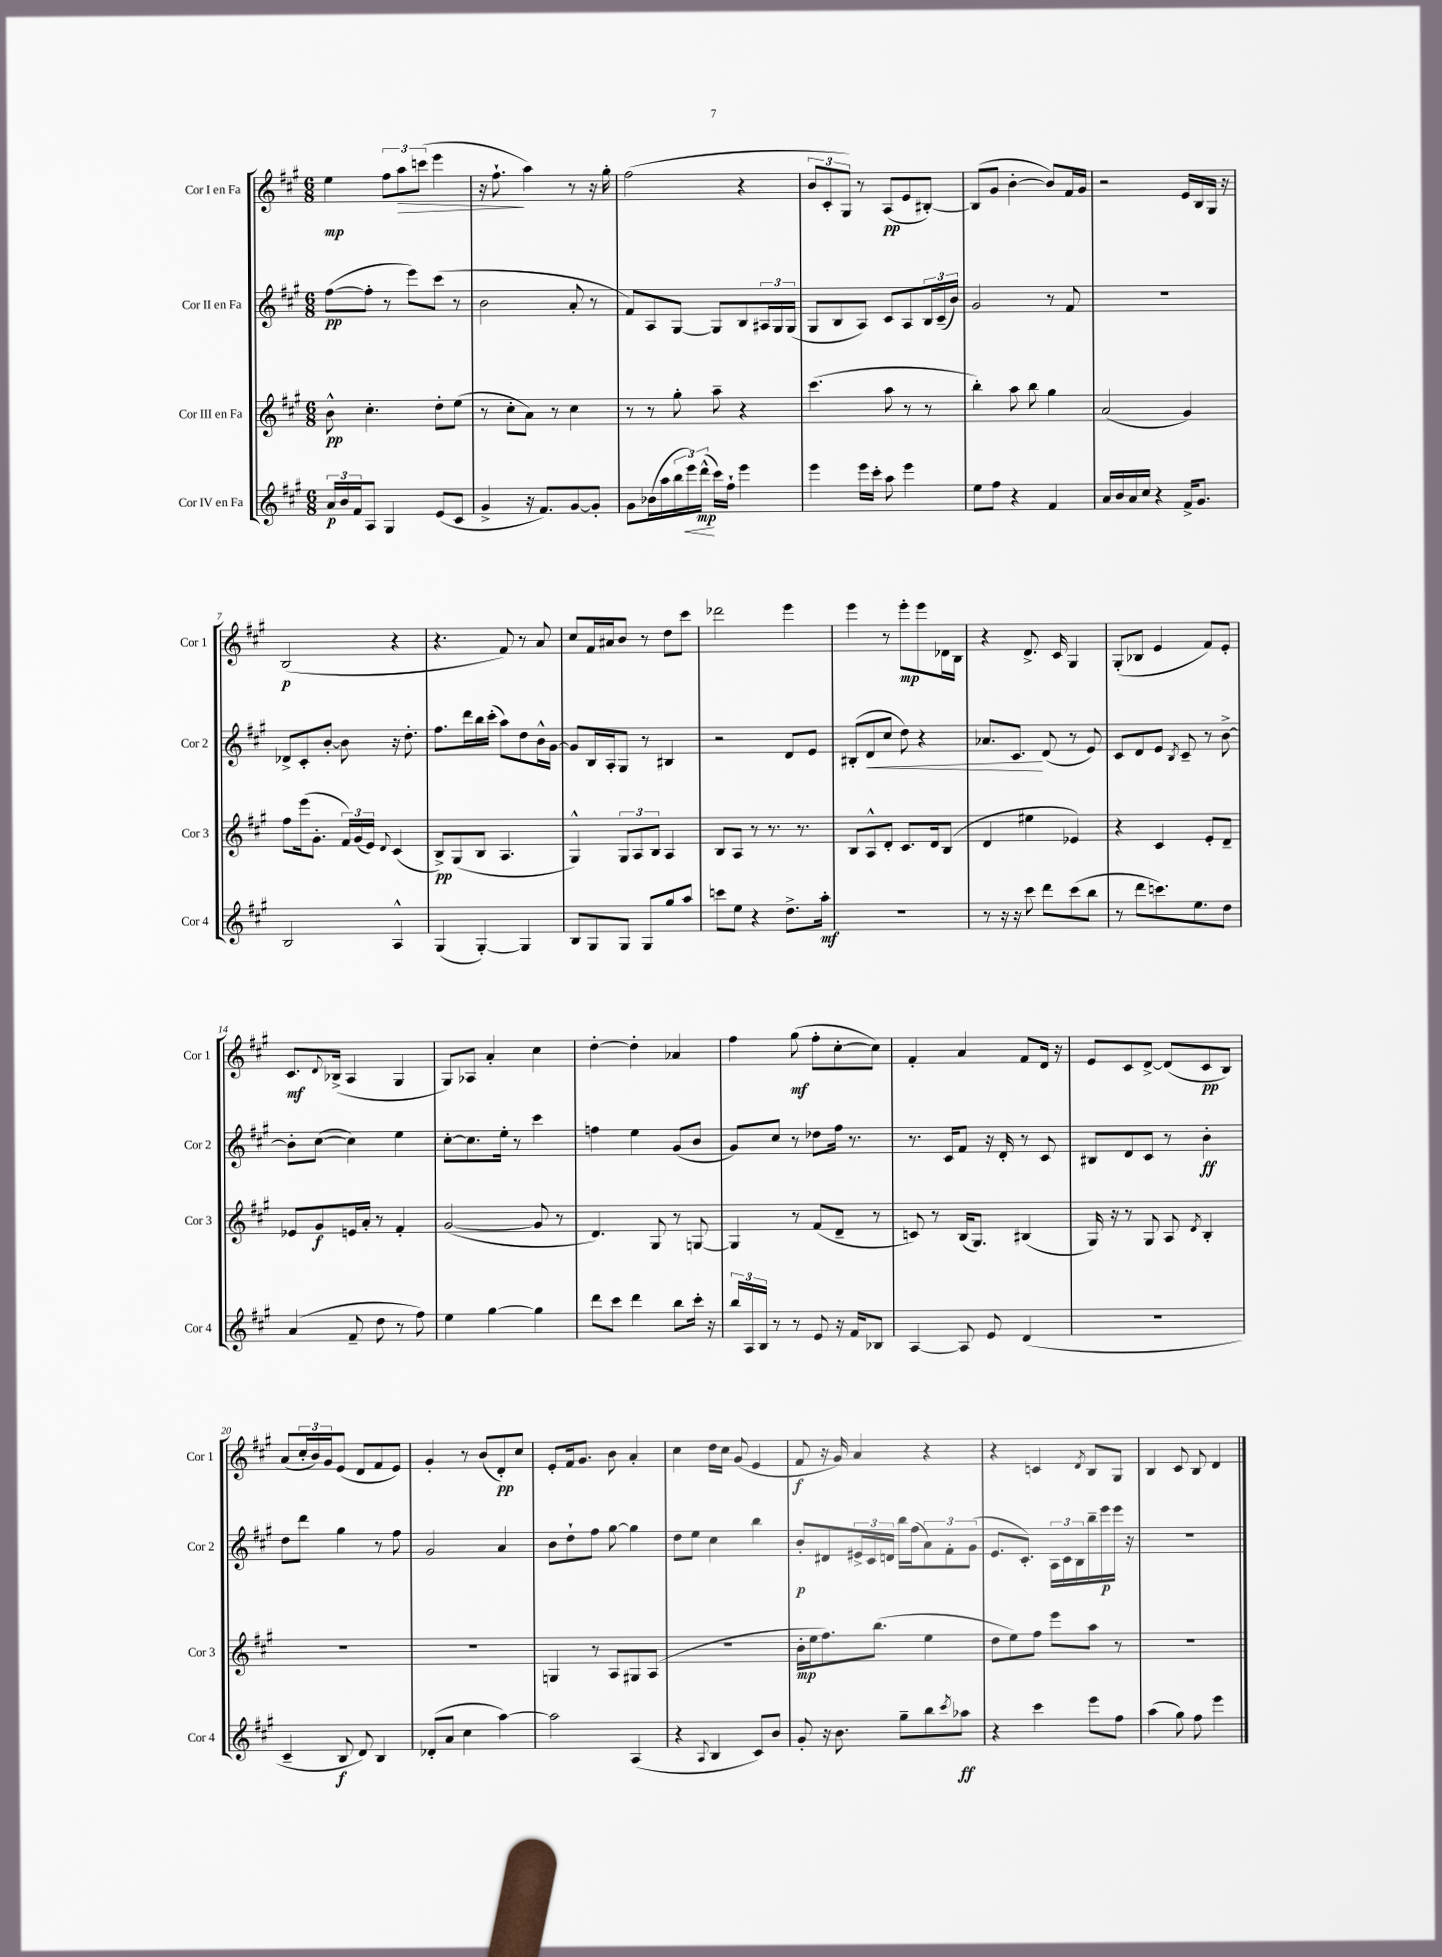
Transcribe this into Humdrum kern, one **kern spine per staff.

**kern	**kern	**kern	**kern
*staff4	*staff3	*staff2	*staff1
*clefG2	*clefG2	*clefG2	*clefG2
*k[f#c#g#]	*k[f#c#g#]	*k[f#c#g#]	*k[f#c#g#]
*M6/8	*M6/8	*M6/8	*M6/8
24a	8b^^	([8ff#	4ee
24b	.	.	.
24f#	.	.	.
8A	4.cc#'	8ff#']	.
4G#	.	8r	12ff#
.	.	.	12aa
.	.	8eee)	.
.	.	.	(12ccc
(8e	8dd'	(8ccc#	4eee
8c#	(8ee	8r	.
=	=	=	=
4g#^	8r	2b	16r
.	.	.	8.ff#`
.	8cc#'	.	.
16r	8a)	.	4aa)
8.f#)	.	.	.
.	8r	.	.
[8g#	4cc#	8a'	8r
8g#']	.	8r	16r
.	.	.	16gg#'
=	=	=	=
8g#	8r	8f#)	(2ff#
(16b-	8r	8A	.
16aa	.	.	.
24bb	8gg#'	[8G#	.
24eee)	.	.	.
(24ddd^^	.	.	.
16ccc#)	8aa~	8G#]	.
16ff#`	.	.	.
4eee	4r	8B	4r
.	.	24A#	.
.	.	24G#	.
.	.	(24G#	.
=	=	=	=
4eee	(4.ccc#	8G#	12b
.	.	.	12c#'
.	.	8B	.
.	.	.	12G#)
16eee	.	8A)	8r
16ccc#'	.	.	.
8aa	8aa	8c#	(8A
4eee	8r	8A	8e
.	8r	24B	[8B#')
.	.	(24c#~	.
.	.	24b)	.
=	=	=	=
8ee	4bb')	2g#	(8B#]
8ff#	.	.	8g#
4r	8aa	.	[4b'
.	8bb	.	.
4f#	4gg#	8r	8b])
.	.	8f#	16f#
.	.	.	16g#
=	=	=	=
16a	(2a	2.r	2r
16b	.	.	.
16a	.	.	.
16cc#	.	.	.
4r	.	.	.
16f#^	4g#)	.	16e
8.g#	.	.	16B
.	.	.	16G#
.	.	.	16r
=	=	=	=
2B	8ff#	8d-^	(2B
.	(16eee	8c#'	.
.	8.g#'	.	.
.	.	[8b'	.
.	24f#)	8b]	.
.	(24g#	.	.
.	24e)	.	.
.	8qqd	.	.
4A^^	(4c#	16r	4r
.	.	8.dd'	.
=	=	=	=
(4G#	8B^)	8.ff#	4.r
.	(8G#	.	.
.	.	16ddd	.
[4G#')	8B	16bb	.
.	.	(16ccc#'	.
.	4.A	8aa)	8f#)
4G#]	.	8dd	8r
.	.	16b^^	8a
.	.	[16g#	.
=	=	=	=
8B	4G#^^)	8g#]	8cc#
8G#	.	16B	16f#
.	.	16A'	16a#
8G#	12G#	8G#	8b
.	12A	.	.
8G#	.	8r	8r
.	12B	.	.
8gg#	4A	4B#	8dd
8aa	.	.	8ccc#
=	=	=	=
8ccc	8B	2r	2ddd-
8ee	8A	.	.
4r	8r	.	.
.	8.r	.	.
8.dd^	.	8d	4eee
.	8.r	.	.
.	.	8e	.
16aa'	.	.	.
=	=	=	=
2.r	8B	(8B#'	4eee
.	8A^^	8d	.
.	8d'	8cc#	8r
.	8.c#	8dd)	8eee'
.	.	4r	8eee
.	16d	.	.
.	(8B	.	16d-
.	.	.	16B
=	=	=	=
8r	4d	8.a-	4r
16r	.	.	.
16r	.	8.c#	.
8ccc#	4ee#	.	8.d^
8ddd	.	(8d	.
.	.	.	16c#
(8ccc#	4e-)	8r	4G#
8bb	.	8e)	.
=	=	=	=
8r	4r	8c#	(8G#'
8ddd	.	8d	8B-
8.ccc)	4c#	8e	4e
.	.	8qB	.
.	.	8c#~	.
8.ee	.	.	.
.	8e'	8r	8f#)
8dd	8d~	[8b^	8e'
=	=	=	=
(4a	8e-	8b']	8.c#
.	8g#	([8cc#	.
.	.	.	8qqd
.	.	.	(16B-^
8f#~	16e	4cc#])	4A
.	16a'	.	.
8dd	8r	.	.
8r	4f#'	4ee	4G#
8ff#)	.	.	.
=	=	=	=
4ee	([2g#	[8cc#'	8G#)
.	.	8.cc#]	8A-
[4gg#	.	.	4a'
.	.	16ee'	.
.	.	8r	.
4gg#]	8g#]	4ccc#	4cc#
.	8r	.	.
=	=	=	=
8ddd	4.d)	4ff	[4dd'
8ccc#	.	.	.
4ddd	.	4ee	4dd']
.	8G#	.	.
8bb	8r	(8g#	4a-
16ccc#'	[8G	8b	.
16r	.	.	.
=	=	=	=
24bb	4G]	8g#)	4ff#
24A	.	.	.
24B	.	.	.
8r	.	8cc#	.
8r	8r	8r	(8gg#
8e	(8f#	8dd-	8ff#'
16r	8d~	16ff#	[8cc#'
16f#	.	8.r	.
8B-	8r	.	8cc#])
=	=	=	=
[4A	8c)	8.r	4f#'
.	8r	.	.
.	.	16c#	.
8A]	(16B	8f#	4a
.	8.G#)	.	.
8e	.	16r	.
.	.	16d'	.
(4d	(4B#	8r	8f#
.	.	8c#	16d
.	.	.	16r
=	=	=	=
2.r	16G#)	8B#	8e
.	16r	.	.
.	8r	8d	8c#
.	8G#	8c#	[8d^
.	8A	8r	(8d]
.	8qd	.	.
.	4B'	4b'	8c#
.	.	.	8B)
=	=	=	=
4c#~	2.r	8dd	(8a
.	.	8ddd	24cc#'
.	.	.	24b)
.	.	.	24g#
8B	.	4gg#	(8e
8d)	.	.	8d
4B	.	8r	8f#
.	.	8ff#	8e)
=	=	=	=
(8d-'	2.r	2g#	4g#'
8a	.	.	.
4cc#	.	.	8r
.	.	.	(8b
[4aa)	.	4a	8d')
.	.	.	8cc#
=	=	=	=
2aa]	4G	8b	8e'
.	.	8dd`	16f#
.	.	.	8.g#
.	8r	8ff#	.
.	8A	[8gg#	8b
(4A	8G#	4gg#]	4a'
.	(8A	.	.
=	=	=	=
4r	2.r	8dd	4cc#
.	.	8ee	.
8qqA	.	.	.
4B	.	4cc#	16dd
.	.	.	16cc#
.	.	.	(8g#
8c#)	.	4bb	4e
8b	.	.	.
=	=	=	=
8g#'	16b'	8b'	8f#
.	16ee	.	.
16r	8.ff#)	8d#	16r
8.b	.	.	16g#)
.	.	24e#^	4a
.	.	24c#	.
.	(8.bb	.	.
.	.	24d	.
8gg#~	.	16bb	.
.	.	(16ff#	.
8bb	4ee	12a)	4r
.	.	12f#'	.
8qccc#	.	.	.
8aa-	.	.	.
.	.	(12g#	.
=	=	=	=
4r	8dd	8.e	4r
.	8ee)	.	.
.	.	8.c#')	.
4ccc#	8ff#	.	4c
.	8eee	24A	.
.	.	24c#	.
.	.	24B	.
.	.	.	8qd
8eee	8aa	16bb~	8B
.	.	16eee	.
8ff#	8r	16eee	8G#
.	.	16r	.
=	=	=	=
(4aa	2.r	2.r	4B
8gg#)	.	.	8c#
8ff#	.	.	8B
4eee	.	.	4d
==	==	==	==
*-	*-	*-	*-
